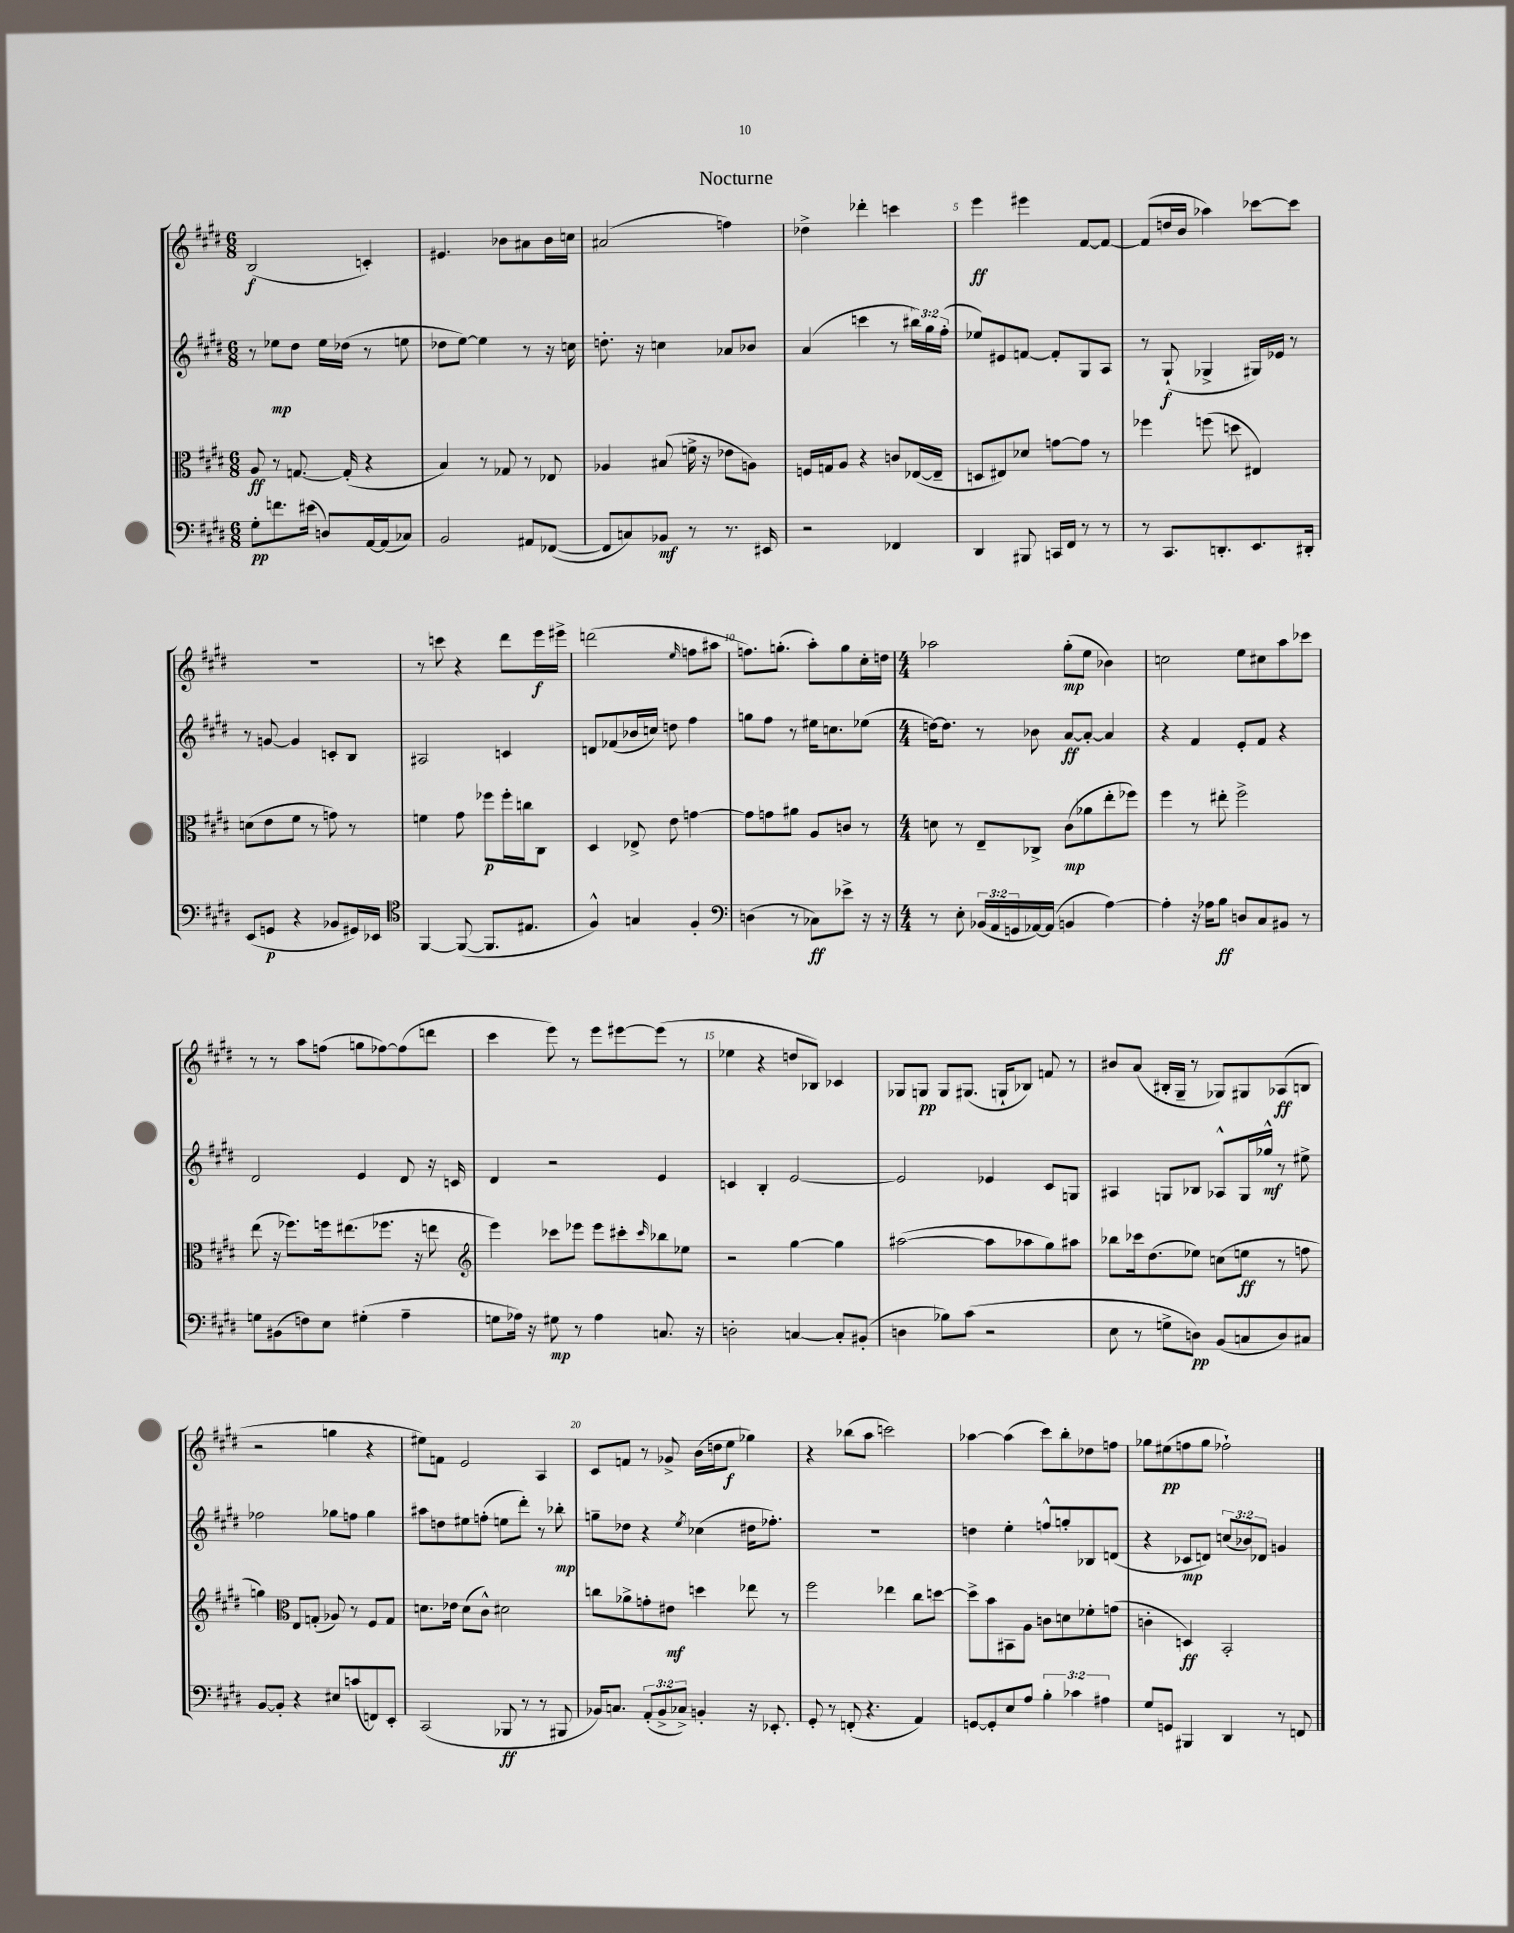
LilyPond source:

\header { title = "Nocturne" }
<<
\new StaffGroup <<
\new Staff = "s0" {
    \clef treble \key e \major \numericTimeSignature \time 6/8
    b2\f( c'4-.) |
    eis'4. bes'8 ais'8 bes'16 c''16 |
    ais'2( f''4) |
    des''4-> des'''4-. c'''4 |
    e'''4\ff eis'''4 fis'8~ fis'8~ |
    fis'8( d''16 b'16 aes''4) ces'''8~ ces'''8 |
    R2. |
    r8 c'''8 r4 dis'''8 e'''16\f eis'''16-> |
    d'''2( \grace { e''16 } f''8 ais''8 |
    f''8.) g''8.-.( a''8-.) g''8 cis''16-. d''16 |
    \numericTimeSignature \time 4/4 aes''2 gis''8-.\mp( e''8 bes'4) |
    c''2 e''8 cis''8 a''8 ces'''8 |
    r8 r8 a''8 f''8( g''8 fes''8~) fes''8( d'''8 |
    cis'''4 e'''8) r8 e'''8 eis'''8~ eis'''8( r8 |
    ees''4 r4 d''8 bes8) ces'4 |
    ges8 g8\pp g8 gis8.( g16-! bes8) f'8 r8 |
    bis'8 a'8( bis16-. gis16-- r8 ges8) gis8 aes8\ff( b8 |
    r2 g''4 r4 |
    eis''8) f'8 e'2 a4 |
    cis'8 f'8 r8 ges'8-> b'16( d''16 e''8\f ges''4) |
    r4 bes''8( a''8 c'''2) |
    aes''4~ aes''4( cis'''8) b''8-. des''8 f''8 |
    ges''8 eis''8\pp( f''8 ges''8 fes''2-!) \bar "|." |
}
\new Staff = "s1" {
    \clef treble \key e \major \numericTimeSignature \time 6/8 \override Staff.TupletNumber.text = #tuplet-number::calc-fraction-text
    r8 ees''8\mp dis''8 ees''16 des''16( r8 e''8 |
    des''8 e''8~) e''4 r8 r16 c''16 |
    d''8.-. r16 c''4 aes'8 bes'8 |
    a'4( c'''4 r8 \tuplet 3/2 { bis''16) gis''16 fis''16-.( } |
    ees''8) eis'8 f'8~ f'8-. gis8 a8 |
    r8 gis8-!\f( ges4-> gis16) ees'16 r8 |
    r8 g'8~ g'4 c'8-. b8 |
    ais2 c'4 |
    d'8 fes'8( bes'16 c''16) d''8 fis''4 |
    g''8 fis''8 r8 eis''16 c''8. ees''8( |
    \numericTimeSignature \time 4/4 d''16~) d''8. r8 bes'8 a'8~\ff a'8~-. a'4 |
    r4 fis'4 e'8-. fis'8 r4 |
    dis'2 e'4 dis'8 r16 c'16 |
    dis'4 r2 e'4 |
    c'4 b4-. e'2~ |
    e'2 ees'4 cis'8 g8 |
    ais4 g8 bes8 aes8-^ g16 ges''16-^\mf r8 eis''8-> |
    fes''2 ges''8 f''8 ges''4 |
    ais''8 d''8 eis''8 f''8-.( e''8 dis'''8-.) r8 bes''8-.\mp |
    g''8-- des''8 r4 \acciaccatura { e''8 } ces''4( dis''16 fes''8.-.) |
    R1 |
    d''4 e''4-. f''8-^ g''8-. bes8 d'8( |
    r4 ces'8\mp d'8) \tuplet 3/2 { c''8( bes'8) des'8 } g'4 \bar "|." |
}
\new Staff = "s2" {
    \clef alto \key e \major \numericTimeSignature \time 6/8
    a8\ff r8 g8.~ g16-.( r4 |
    b4) r8 ges8 r8 ees8 |
    aes4 bis8( f'16-> r16 ees'8 a8) |
    f16 g16 a8 r4 c'8 ees16~( ees16-- |
    d8 eis8) des'8 g'8~ g'8 r8 |
    fes''4 f''8( d''8 eis4) |
    d'8( e'8 fis'8 r8 g'8) r8 |
    f'4 gis'8 fes''8\p fes''16-. c''16 cis8 |
    dis4 ees8-> e'8 g'4~ |
    g'8 g'8 ais'8 a8 c'8 r8 |
    \numericTimeSignature \time 4/4 d'8 r8 e8-- ces8-> cis'8\mp( aes'8 e''8-. fes''8) |
    fis''4 r8 eis''8-. fis''2-> |
    e''8( r16 fes''8.) f''16 eis''8.( fes''8. r16 e''8 |
    \clef treble e'''4) ces'''8 ees'''8 ees'''8 cis'''8-. \grace { cis'''16 } bes''8 ees''8 |
    r2 gis''4~ gis''4 |
    ais''2~( ais''8 aes''8 gis''8) ais''8 |
    bes''8 ces'''16 dis''8.( ees''8) c''8( e''8\ff r8 f''8 |
    g''4) \clef alto e8 g8-.( aes8) r8 fis8 g8 |
    d'8. ees'16 d'8( cis'8-^) dis'2 |
    c''8 aes'8-> g'8-. eis'8\mf d''4 ees''8 r8 |
    fis''2 ees''4 cis''8 d''8~ |
    d''8-> b'8 bis,8 a8 c'8 d'8 fes'8-. g'8( |
    c'4-. d4\ff) b,2-. \bar "|." |
}
\new Staff = "s3" {
    \clef bass \key e \major \numericTimeSignature \time 6/8 \override Staff.TupletNumber.text = #tuplet-number::calc-fraction-text
    gis8-.\pp f'8. eis'16( d8) a,16~ a,16( ces8) |
    b,2 ais,8 fes,8~( |
    fes,8 c8) bes,8\mf r8 r8. eis,16 |
    r2 fes,4 |
    dis,4 bis,,8 c,16 fis,16 r8 r8 |
    r8 cis,8. d,8.-. e,8. dis,16-. |
    e,8( g,8\p r4 bes,8 gis,16) ees,16 |
    \clef tenor fis,4~ fis,8~( fis,8. eis8. |
    fis4-^) g4 fis4-. |
    \clef bass d4( r8 ces8\ff) ees'8-> r16 r16 |
    \numericTimeSignature \time 4/4 r8 e8-. \tuplet 3/2 { bes,16( a,16 g,16 } aes,16~) aes,16( b,4 a4~) |
    a4-. r16 aes16 b8\ff d8 cis8 bis,8 r8 |
    g8 bis,8( f8) e8 gis4-.( a4-- |
    g8 aes16) r16 gis8\mp r8 aes4 c8. r16 |
    d2-. c4~ c8-. bis,8-.( |
    d4 bes8) cis'8( r2 |
    e8 r8 g8-> d8\pp) b,8( c8 d8) cis8 |
    b,8~ b,8-. r4 eis8 c'8( f,8) e,8-. |
    cis,2( bes,,8\ff r8 r8 bis,,8 |
    bes,16) c8. \tuplet 3/2 { a,8-.( bes,8-> ces8->) } b,4-. r16 ees,8.-. |
    gis,8-. r8 f,8-.( r4. a,4) |
    g,8~ g,8-. e8 a8 \tuplet 3/2 { b4-. ces'4 ais4 } |
    gis8 g,8 bis,,4 dis,4 r8 f,8 \bar "|." |
}
>>
>>
\layout { \context { \Score \override BarNumber.break-visibility = ##(#f #t #t) barNumberVisibility = #(every-nth-bar-number-visible 5) } }
